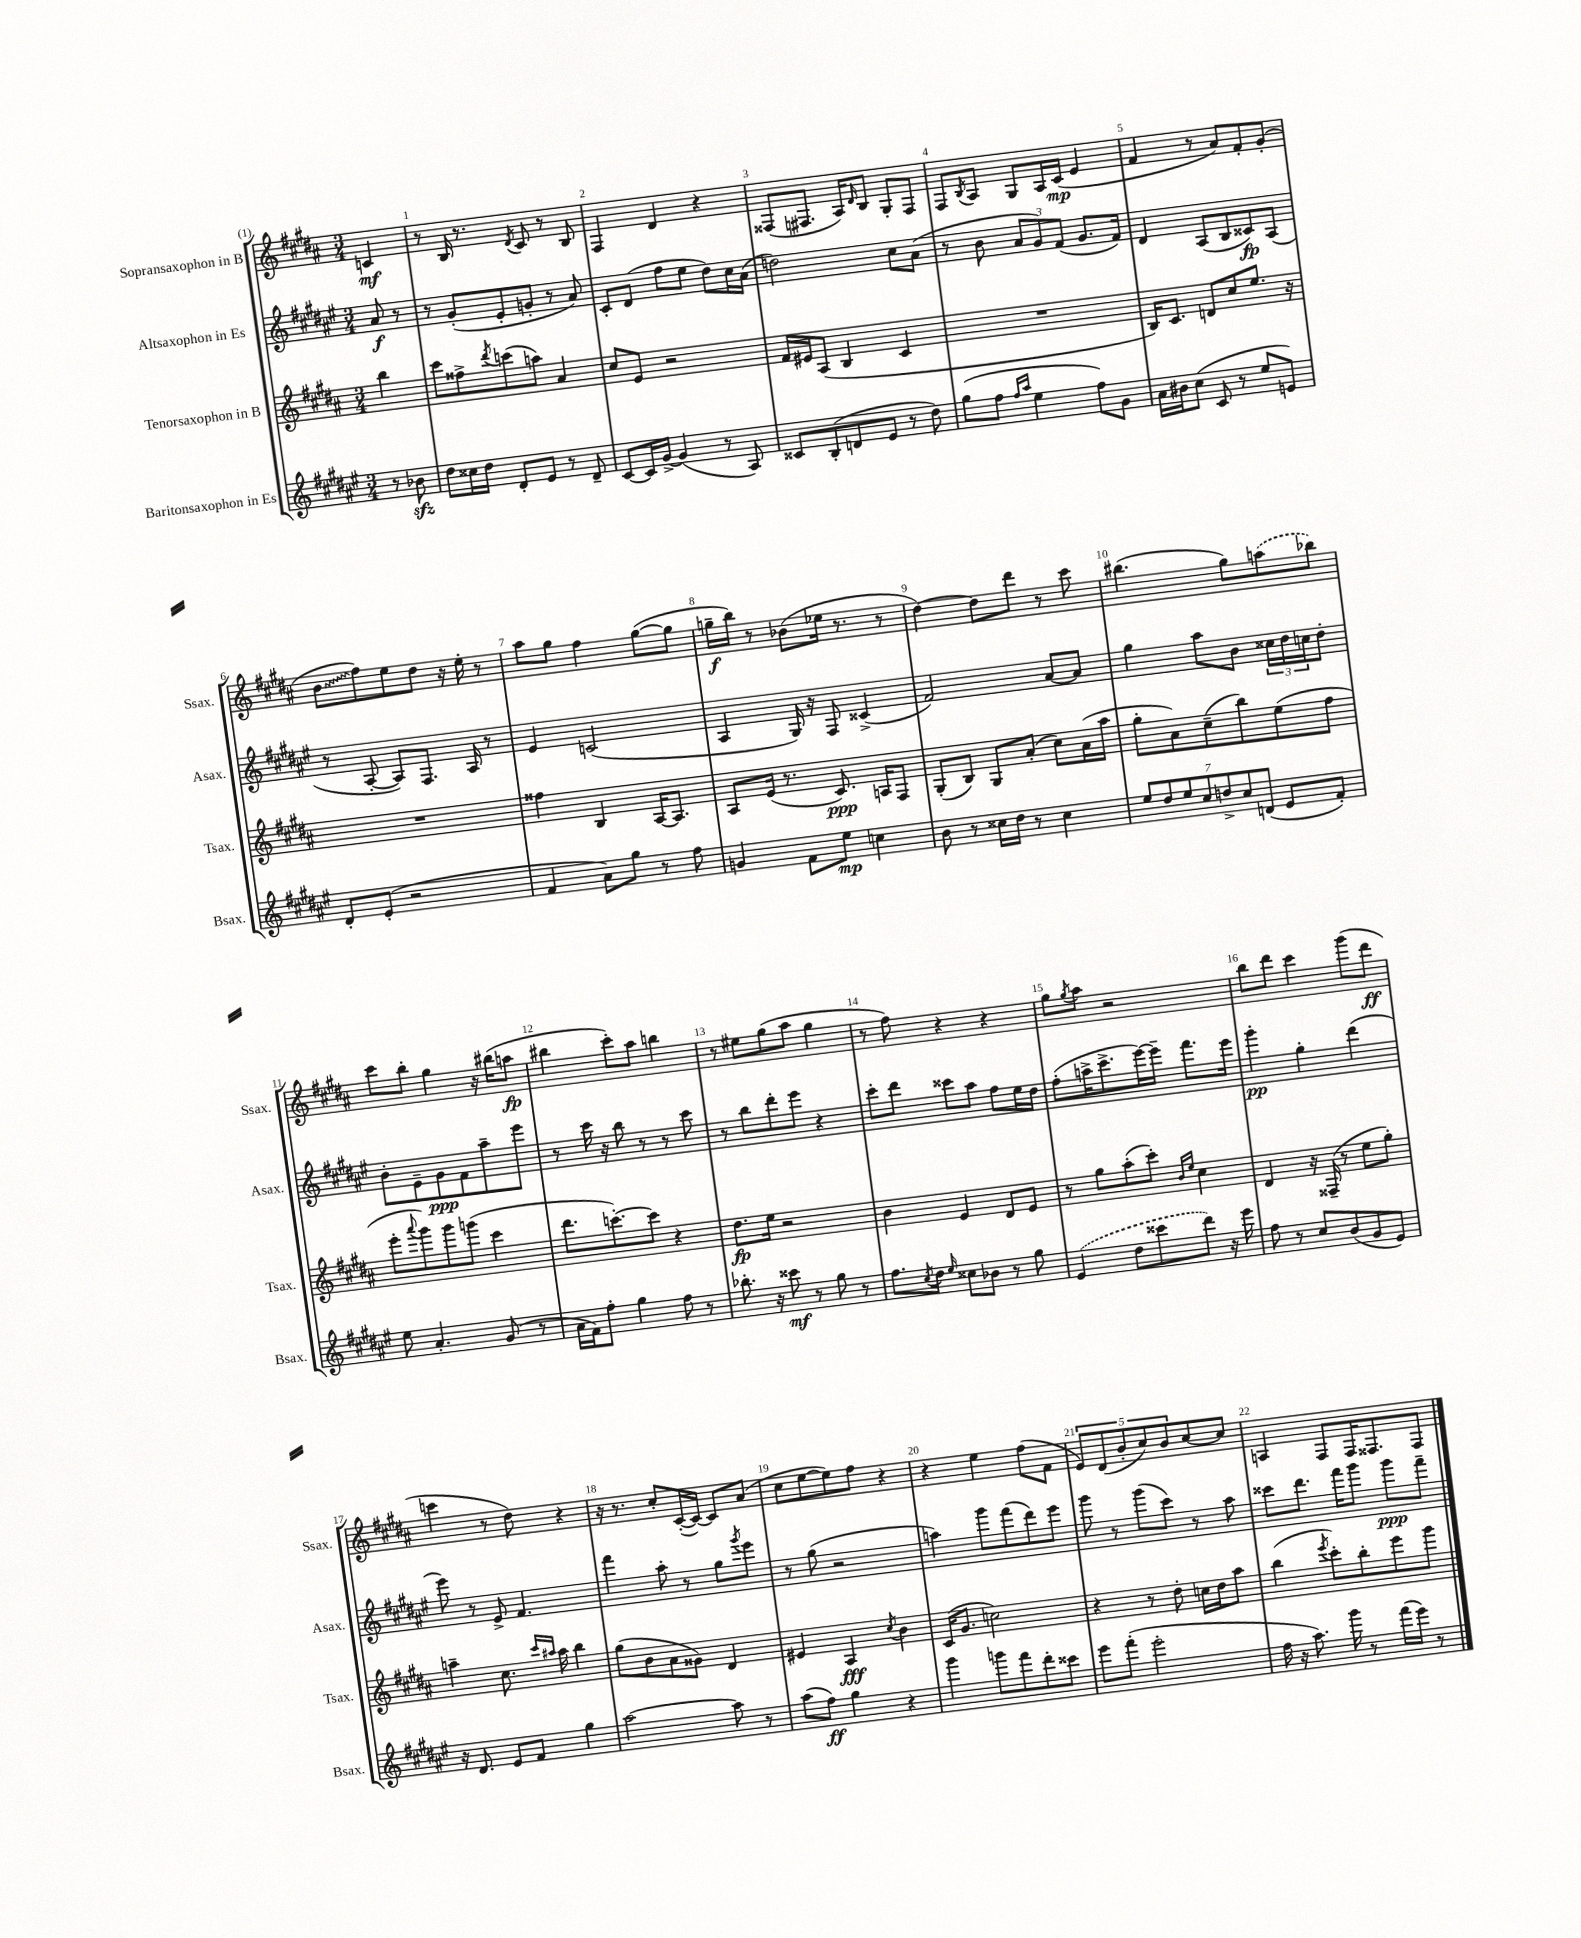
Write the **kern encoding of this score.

**kern	**kern	**kern	**kern
*staff4	*staff3	*staff2	*staff1
*clefG2	*clefG2	*clefG2	*clefG2
*k[f#c#g#d#a#e#]	*k[f#c#g#d#a#]	*k[f#c#g#d#a#e#]	*k[f#c#g#d#a#]
*M3/4	*M3/4	*M3/4	*M3/4
8r	4bb	8a#	4c
8b-	.	8r	.
=	=	=	=
8dd#	8ccc#	8r	8r
16cc##	8ff##^	(8g#'	16B
16dd#	.	.	8.r
.	8qddd#	.	.
8d#'	(8ccc	8e#'	.
.	.	.	8qd#
8e#	8aa)	8g'	8c#
8r	4a#	8r	8r
8d#~	.	8a#)	8B
=	=	=	=
[8c#	8cc#	8c#'	4F#
16c#]	8e	(8d#	.
[16g#^	.	.	.
(4g#]	2r	8ff#	4d#
.	.	8ee#	.
8r	.	8dd#)	4r
8A#)	.	16cc#	.
.	.	(16a#	.
=	=	=	=
8c##	16f#	2dd)	(8F##
.	16e#	.	.
(8B'	(8A#	.	8.F#
8d	4B	.	.
.	.	.	16A#)
.	.	.	16qqd#
8e#	.	.	8B
8r	4c#	8cc#	8G#'
8dd#)	.	(8a#	8F#
=	=	=	=
(8gg#	2.r	8r	8F#
.	.	.	8qB
8ff#	.	8b	8A#
16qqff#	.	.	.
16qqaa#	.	.	.
4ee#	.	12a#	8G#
.	.	12g#)	.
.	.	.	16A#
.	.	(12f#	.
.	.	.	(16c#
8ff#)	.	8.g#	4e
8g#	.	.	.
.	.	16f#)	.
=	=	=	=
16a#	16B)	4d#	4f#
16b#	8.c#	.	.
(8cc#	.	.	.
8c#	8d	(8A#	8r
8r	8cc#	8B	8a#)
8ee#	8.ee	8c##)	8f#'
8e)	.	(8A#	(8g#'
.	16r	.	.
=	=	=	=
8d#'	2.r	8r	8b
(8e#'	.	[8A#'	8ff#)
2r	.	8A#])	8ee
.	.	8.F#	8dd#
.	.	.	16r
.	.	16A#	16ee'
.	.	8r	8r
=	=	=	=
4f#	4ff##	4e#	8aa#
.	.	.	8gg#
8a#)	4B	(2c	4ff#
8gg#	.	.	.
8r	[16A#	.	([8gg#
.	8.A#]	.	.
8ff#	.	.	8gg#]
=	=	=	=
4g	8A#	4A#	16gg~
.	.	.	16bb)
.	(16e	.	8r
.	8.r	.	.
8f#	.	16G#)	(8b-
.	.	16r	.
8ee#	8.c#)	8F#	16ee-
.	.	.	8.r
4cc	.	(4c##^	.
.	16A	.	.
.	8F#	.	8r
=	=	=	=
8b	(8G#'	2f#)	[4dd#)
8r	8B)	.	.
16cc##	8G#	.	8dd#]
16dd#	.	.	.
8r	(8a#'	.	8ddd#
4cc##	8cc#)	[8a#	8r
.	(16a#	8a#]	8ccc#
.	16aa#	.	.
=	=	=	=
14ee#	8gg#'	4gg#	(4.bb#
14dd#	.	.	.
.	8a#)	.	.
14ee#	.	.	.
14cc#	.	.	.
.	(8cc#~	8aa#	.
14dd^	.	.	.
14cc#	.	.	.
.	8bb)	8b	8gg#)
(14d	.	.	.
8e#	(8ee	24cc##	(8aa
.	.	24dd#	.
.	.	24cc	.
8f#')	8ff#	8dd#'	8bb-)
=	=	=	=
8ee#	8eee'	8b'	8ccc#
.	8qqaaa#	.	.
4.a#'	8ggg#)	8e#~	8bb'
.	8ggg#	8g#	4gg#
.	(8ggg	8f#	.
(8g#	4ccc#	8aa#~	16r
.	.	.	(16bb#
8r	.	8eee#	8aa
=	=	=	=
16a#	8.ddd#	8r	4bb#
16f#)	.	.	.
8ff#'	.	16ccc#	.
.	[8.ccc')	16r	.
4gg#	.	8bb	8ccc#')
.	8ccc]	8r	8aa#
8ff#	4r	8r	4bb
8r	.	8ccc#	.
=	=	=	=
8.bb-'	8.dd#	8r	8r
.	.	8bb	8ee#
16r	16ee	.	.
8ccc##	2r	8ddd#'	(8gg#
8r	.	8eee#	8aa#
8gg#	.	4r	4gg#
8r	.	.	.
=	=	=	=
8.ff#	4b	8ccc#'	8r
.	.	8ddd#	8ff#)
8qcc#	.	.	.
16dd#	.	.	.
16qqee#	.	.	.
8cc##	4e	8ccc##	4r
8b-	.	8aa#	.
8r	8d#	8ff#	4r
8gg#	8e	16ee#	.
.	.	16dd#	.
=	=	=	=
(4e#	8r	(8ff#'	8gg#
.	.	.	8qgg#
.	8gg#	16aa^	8aa#
.	.	8.ccc#^	.
8dd#	(8aa#'	.	2r
8ccc##	8ccc#')	[16eee#)	.
.	.	16eee#~]	.
.	16qqb	.	.
.	16qqee	.	.
8ddd#)	4cc#	8.fff#	.
16r	.	.	.
16eee#	.	16eee#	.
=	=	=	=
8ff#	4d#	4ggg#'	8bb
8r	.	.	8ddd#
8cc#	16r	4gg#'	4ccc#
.	(16F##~	.	.
(8b	8r	.	.
8g#	8ee	(4ddd#	(8ggg#
8e#)	8gg#')	.	8ddd#
=	=	=	=
16r	4aa~	8eee#)	4ccc
8.d#	.	.	.
.	.	8r	.
8e#	8.cc#	8e#^	8r
8f#	.	4.f#	8dd#)
.	16qqccc#	.	.
.	16qqaa#	.	.
.	16aa#	.	.
4gg#	4bb	.	4r
=	=	=	=
[2aa#	(8gg#	4fff#	16r
.	.	.	8.r
.	8b	.	.
.	8a#	8aa#'	8cc#'
.	8g##)	8r	([16c#'
.	.	.	16c#_)
8aa#]	4d#	8gg#	8c#]
.	.	8qggg#	.
8r	.	8eee#	(8a#
=	=	=	=
(8aa#	4e#	8r	8cc#
8ff#)	.	(8gg#	[8ee
4gg#	4A#	2r	8ee])
.	.	.	8ff#
.	8qcc#	.	.
4r	4b	.	4r
=	=	=	=
4ggg#	(16c#	4aa)	4r
.	8.g#	.	.
8ggg	2cc)	8ggg#	4ee
8fff#	.	(8fff#	.
8ddd#'	.	8ddd#)	(8ff#
8ccc##	.	8eee#	8f#
=	=	=	=
8eee#	4r	8ggg#	10e)
.	.	.	(10d#
(8fff#'	.	8r	.
.	.	.	10b'
2eee#'	8r	(8ggg#	.
.	.	.	10cc#)
.	8dd#'	8ccc#)	.
.	.	.	10b
.	16cc	8r	[8cc#
.	16dd#	.	.
.	8aa#	8aa#	8cc#]
=	=	=	=
16ff#	(4bb	8ccc##	4A
16r	.	.	.
8.aa#)	.	8.ddd#	.
.	8qeee	.	.
.	8ccc#')	.	8F#
16ggg#	.	16fff#	.
8r	8bb'	8ggg#	16F#
.	.	.	8.F##
(16fff#	8eee	8ggg#	.
16eee#)	.	.	.
8r	8ggg#	8fff#~	8F##
==	==	==	==
*-	*-	*-	*-
